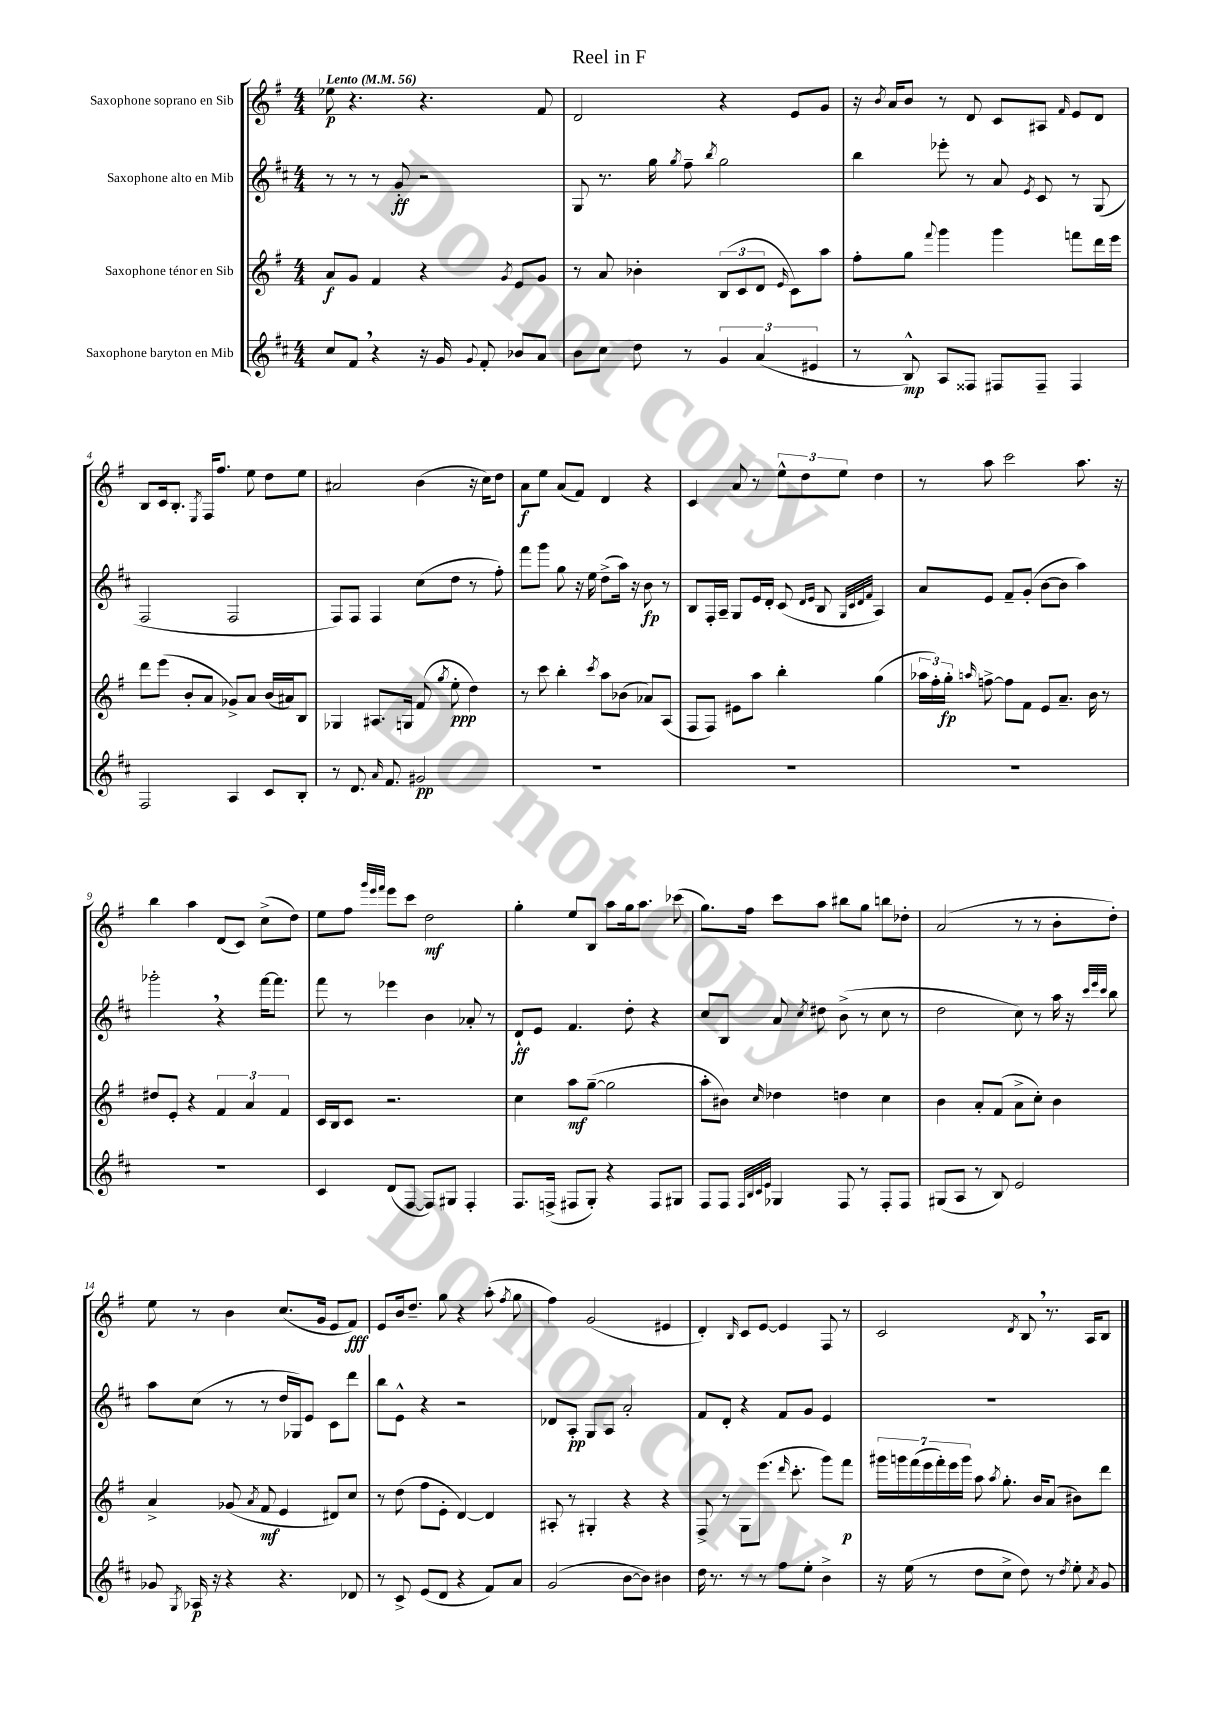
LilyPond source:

\header { title = "Reel in F" }
<<
\new StaffGroup <<
\new Staff = "s0" \with { instrumentName = "Saxophone soprano en Sib" } {
    \clef treble \key g \major \numericTimeSignature \time 4/4 \tempo "Lento" 4 = 56
    \autoBeamOff ees''8\p r4. r4. fis'8 |
    d'2 r4 e'8[ g'8] |
    r16 \acciaccatura { b'8 } a'16[ b'8] r8 d'8 c'8[ ais8] \grace { fis'16 } e'8[ d'8] |
    b8[ c'16 b8.]-. \acciaccatura { e8 } fis16[ fis''8.] e''8 d''8[ e''8] |
    ais'2 b'4( r16 c''16[) d''8] |
    a'8[\f e''8] a'8[( fis'8]) d'4 r4 |
    c'4 a'8 r8 \tuplet 3/2 { e''8[-^ d''8 e''8] } d''4 |
    r8 a''8 c'''2 a''8. r16 |
    b''4 a''4 d'8[( c'8]) c''8[->( d''8]) |
    e''8[ fis''8] \grace { g'''32[ e'''32 fis'''32] } e'''8[ c'''8] d''2\mf |
    g''4-. e''8[ b8] a''8[ g''16 a''8.] ces'''8( |
    g''8.[) fis''16] c'''8[ a''8] bis''8[ g''8] b''8[ des''8]-. |
    a'2( r8 r8 b'8[-. d''8]-.) |
    e''8 r8 b'4 c''8.[( g'16] e'8[ fis'8]\fff) |
    e'8[ b'16 d''8.]-- g''8 r4 a''8-.( \acciaccatura { fis''8 } g''8 |
    fis''4) g'2( eis'4 |
    d'4-.) \grace { b16 } c'8[ e'8]~ e'4 fis8 r8 |
    c'2 \acciaccatura { d'8 } b8 \breathe r8. a16[ b8] \bar "|." |
}
\new Staff = "s1" \with { instrumentName = "Saxophone alto en Mib" } {
    \clef treble \key d \major \numericTimeSignature \time 4/4
    \autoBeamOff r8 r8 r8 g'8-.\ff r2 |
    g8 r8. g''16 \acciaccatura { g''8 } fis''8-- \acciaccatura { b''8 } g''2 |
    b''4 ees'''8-. r8 a'8 \acciaccatura { e'8 } cis'8 r8 g8( |
    fis2 fis2 |
    fis8[) fis8] fis4 cis''8[( d''8] r8 fis''8-.) |
    fis'''8[ g'''8] g''8 r16 e''16 d''8[->( a''16]) r16 b'8\fp r8 |
    b8[ fis16-. a16]-- g8[ e'16 d'16]-. cis'8( \grace { d'16[ e'16] } b8 \grace { g32[ cis'32 d'32 fis'32] } a4) |
    a'8[ e'8] fis'8[-- g'8]-.( b'8[~ b'8] a''4) |
    ges'''2-. \breathe r4 fis'''16[~ fis'''8.] |
    fis'''8 r8 ees'''4 b'4 aes'8-. r8 |
    d'8[-!\ff e'8] fis'4. d''8-. r4 |
    cis''8[ b8] a'8 \acciaccatura { cis''8 } dis''8 b'8->( r8 cis''8 r8 |
    d''2 cis''8) r8 a''16 r16 \grace { cis'''32[ e'''32 cis'''32] } b''8 |
    a''8[ cis''8]( r8 r8 d''16[ ges16) e'8] cis'8[ d'''8] |
    b''8[ e'8]-^ r4 r2 |
    des'8[ a8]-.\pp g8[ a8] a'2-. |
    fis'8[ d'8]-. r4 fis'8[ g'8] e'4 |
    R1 \bar "|." |
}
\new Staff = "s2" \with { instrumentName = "Saxophone ténor en Sib" } {
    \clef treble \key g \major \numericTimeSignature \time 4/4
    \autoBeamOff a'8[\f g'8] fis'4 r4 \acciaccatura { g'8 } e'8[ g'8] |
    r8 a'8 bes'4-. \tuplet 3/2 { b8[( c'8 d'8] } \grace { e'16 } c'8[) a''8] |
    fis''8[-. g''8] \appoggiatura { fis'''8 } g'''4 g'''4 f'''8[ d'''16 e'''16] |
    d'''8[ e'''8]( b'8[-. a'8] ges'8[->) a'8] b'16[( ais'16) b8] |
    ges4 ais8.[ g16] fis'8( \acciaccatura { g''8 } e''8-.\ppp d''4) |
    r8 c'''8 b''4-. \acciaccatura { c'''8 } a''8[ bes'8]( aes'8[) a8]( |
    fis8[ fis8]) eis'8[ a''8] b''4-. g''4( |
    \tuplet 3/2 { aes''16[ fis''16-.) g''16]-.\fp } \grace { a''16 } f''8~-> f''8[ fis'8] e'8[ a'8.]-- b'16 r8 |
    dis''8[ e'8]-. r4 \tuplet 3/2 { fis'4 a'4 fis'4 } |
    c'16[ b16 c'8] r2. |
    c''4 a''8[\mf g''8]~--( g''2 |
    a''8[-. bis'8]) \grace { c''16 } des''4 d''4 c''4 |
    b'4 a'8[-. fis'8]( a'8[-> c''8]-.) b'4 |
    a'4-> ges'8( \acciaccatura { a'8 } fis'8\mf e'4 dis'8[) c''8] |
    r8 d''8( fis''8[ e'8]-. d'4~) d'4 |
    ais8-. r8 gis4-. r4 r4 |
    fis8-> r8 g8[ e'''8.]( \grace { d'''16 } c'''8.-. g'''8[) fis'''8]\p |
    \tuplet 7/4 { gis'''16[ g'''16 fis'''16( e'''16 fis'''16-.) e'''16 g'''16] } a''8 \acciaccatura { a''8 } g''8.-. b'16[ a'8]( bis'8[) d'''8] \bar "|." |
}
\new Staff = "s3" \with { instrumentName = "Saxophone baryton en Mib" } {
    \clef treble \key d \major \numericTimeSignature \time 4/4
    \autoBeamOff cis''8[ fis'8] \breathe r4 r16 g'16 \appoggiatura { g'8 } fis'8-. bes'8[ a'8] |
    b'8[ cis''8] d''8 r8 \tuplet 3/2 { g'4 a'4( eis'4 } |
    r8 b8-^\mp) a8[ fisis8] fis8[ fis8]-- fis4 |
    fis2 a4 cis'8[ b8]-. |
    r8 d'8. \grace { a'16 } fis'8. gis'2\pp |
    R1 |
    R1 |
    R1 |
    R1 |
    cis'4 d'8[( fis8]~ fis8[) gis8] fis4-. |
    fis8.[ f16]->( fis8[ g8]-.) r4 fis8[ gis8] |
    fis8[ fis8] \grace { fis32[ b32 cis'32 e'32] } ges4 fis8 r8 fis8[-. fis8] |
    gis8[( a8] r8 b8) e'2 |
    ges'8 \acciaccatura { g8 } aes16\p r16 r4 r4. des'8 |
    r8 cis'8-> e'8[( d'8] r4 fis'8[) a'8] |
    g'2( b'8[~ b'8]) bis'4 |
    d''16 r8. r8 r8 fis''8[ e''8]-. b'4-> |
    r16 e''16( r8 d''8[ cis''8]-> d''8) r8 \acciaccatura { d''8 } e''8-. \acciaccatura { a'8 } g'8 \bar "|." |
}
>>
>>
